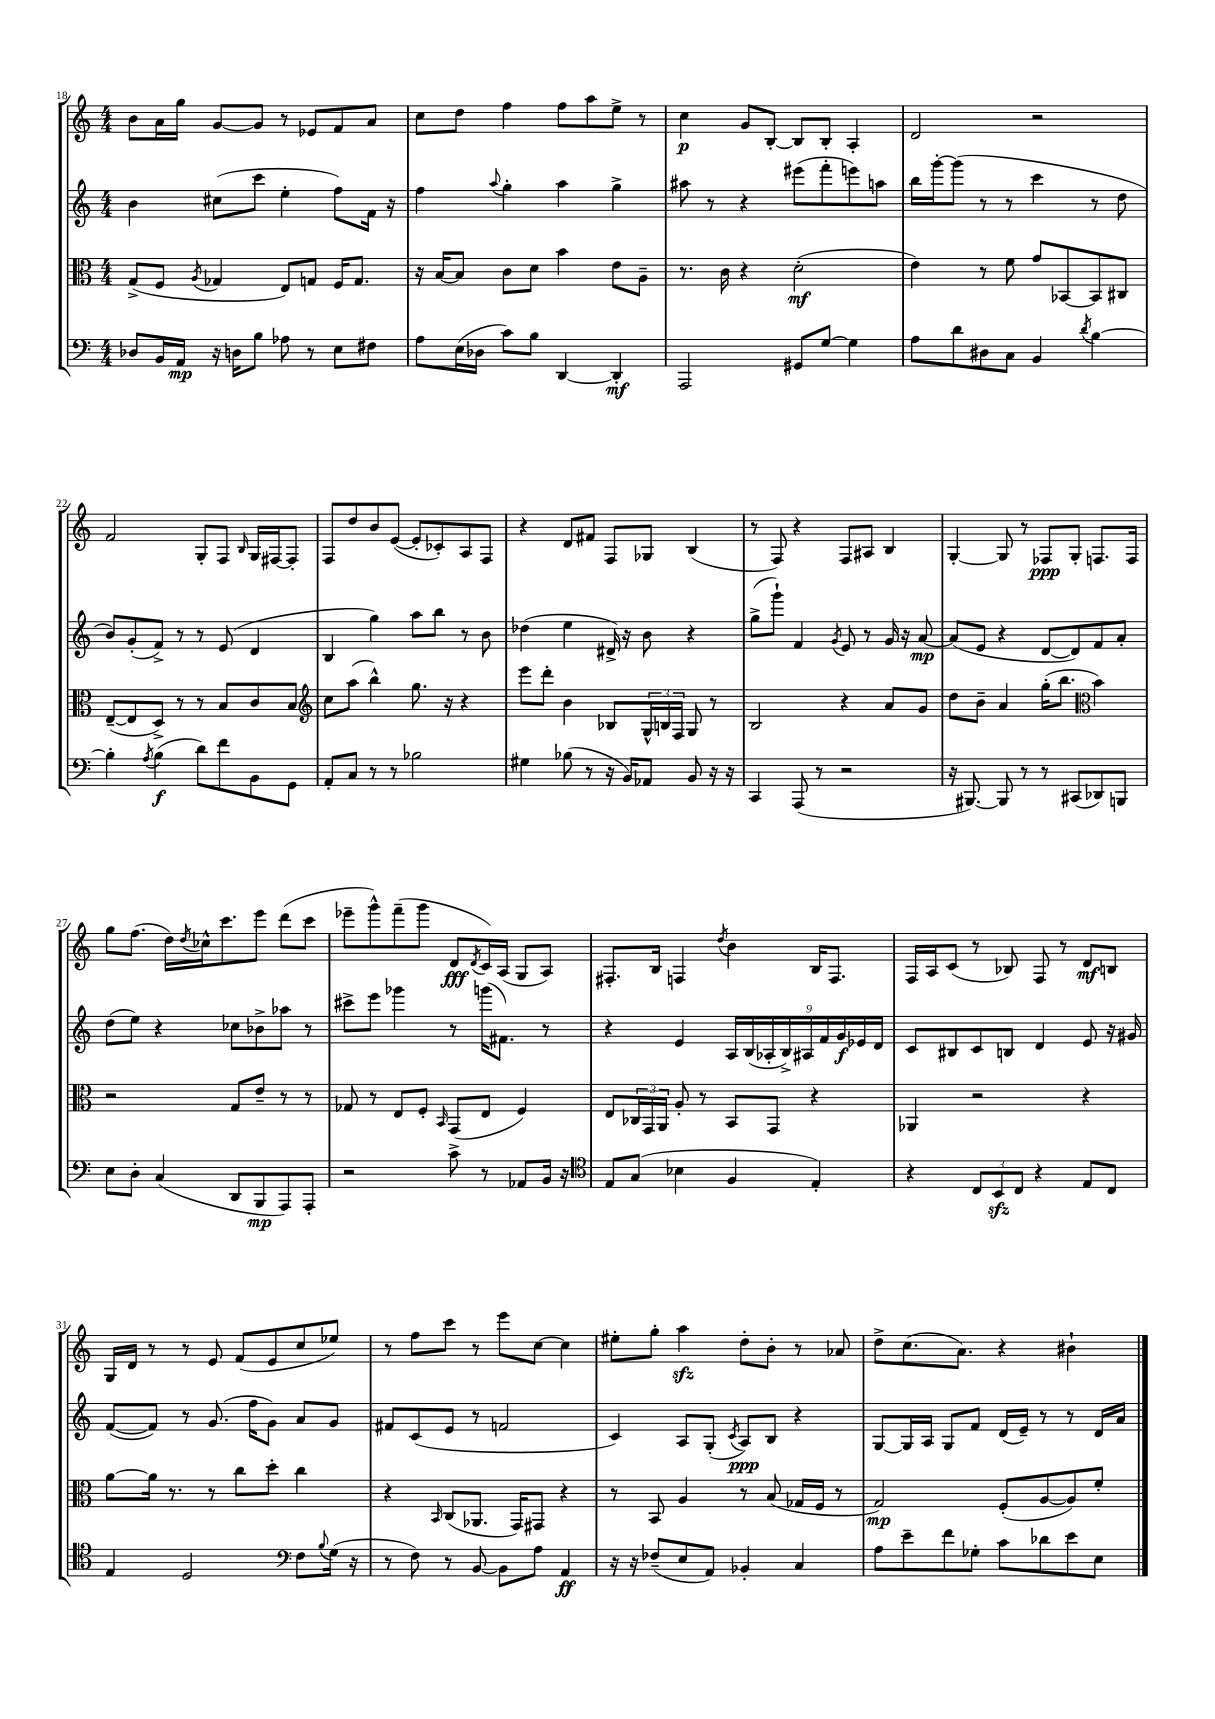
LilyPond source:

<<
\new StaffGroup <<
\new Staff = "s0" {
    \clef treble \key c \major \numericTimeSignature \time 4/4
    b'8 a'16 g''16 g'8~ g'8 r8 ees'8 f'8 a'8 |
    c''8 d''8 f''4 f''8 a''8 e''8-> r8 |
    c''4\p g'8 b8~-. b8 b8-. a4-. |
    d'2 r2 |
    f'2 g8-. f8 \grace { b16 } g16 fis16~ fis8-. |
    f8 d''8 b'8 e'8~( e'8-. ces'8-.) a8 f8 |
    r4 d'8 fis'8 f8 ges8 b4( |
    r8 f8) r4 f8 ais8 b4 |
    g4~-. g8 r8 fes8\ppp g8-. f8. f16 |
    g''8 f''8.( d''16) \acciaccatura { d''8 } ces''16-^ c'''8. e'''8 d'''8( c'''8 |
    ees'''8-- g'''8-^) f'''8--( g'''8 d'8\fff \acciaccatura { d'8 } c'16) a16( g8 a8) |
    fis8.-. b16 f4 \acciaccatura { d''8 } b'4 b16 f8. |
    f16 a16 c'8( r8 bes8) f8 r8 d'8\mf b8 |
    g16 d'16 r8 r8 e'8 f'8( e'8 c''8 ees''8) |
    r8 f''8 c'''8 r8 e'''8 c''8~ c''4 |
    eis''8-. g''8-. a''4\sfz d''8-. b'8-. r8 aes'8 |
    d''8-> c''8.( a'8.) r4 bis'4-! \bar "|." |
}
\new Staff = "s1" {
    \clef treble \key c \major \numericTimeSignature \time 4/4
    b'4 cis''8( c'''8 e''4-. f''8) f'16 r16 |
    f''4 \appoggiatura { a''8 } g''4-. a''4 g''4-> |
    ais''8 r8 r4 eis'''8( f'''8-. e'''8) a''8 |
    b''16 g'''16~-. g'''8( r8 r8 c'''4 r8 d''8 |
    b'8) g'8-.( f'8->) r8 r8 e'8( d'4 |
    b4 g''4) a''8 b''8 r8 b'8 |
    des''4( e''4 dis'16->) r16 b'8 r4 |
    g''8->( g'''8-!) f'4 \acciaccatura { g'8 } e'8 r8 g'16 r16 a'8~\mp |
    a'8( e'8 r4 d'8~ d'8) f'8 a'8-. |
    d''8( e''8) r4 ces''8 bes'8-> aes''8 r8 |
    cis'''8-> e'''8 ges'''4 r8 g'''16( fis'8.) r8 |
    r4 e'4 \tuplet 9/8 { a16 b16( aes16-. b16->) ais16 f'16 g'16\f ees'16 d'16 } |
    c'8 bis8 c'8 b8 d'4 e'8 r16 gis'16 |
    f'8~( f'8) r8 g'8.( f''16 g'8) a'8 g'8 |
    fis'8 c'8( e'8 r8 f'2 |
    c'4) a8 g8-.( \acciaccatura { c'8 } a8\ppp) b8 r4 |
    g8~ g16 a16 g8 f'8 d'16( e'16--) r8 r8 d'16 a'16 \bar "|." |
}
\new Staff = "s2" {
    \clef alto \key c \major \numericTimeSignature \time 4/4
    g8->( f8 \acciaccatura { a8 } ges4 e8) g8 f16 g8. |
    r16 b16~ b8 c'8 d'8 b'4 e'8 a8-- |
    r8. c'16 r4 d'2-.\mf( |
    e'4) r8 f'8 g'8 bes,8~ bes,8 cis8 |
    e8~--( e8 d8->) r8 r8 b8 c'8 b8 |
    \clef treble c''8 a''8( b''4-^) g''8. r16 r4 |
    e'''8 d'''8-. b'4 bes8 \tuplet 3/2 { g16-^ b16 f16 } g8 r8 |
    b2 r4 a'8 g'8 |
    d''8 b'8-- a'4 g''16-.( b''8. \clef alto b'4) |
    r2 g8 e'8-- r8 r8 |
    ges8 r8 e8 f8-. \grace { b,16 } g,8( e8 f4) |
    e8 \tuplet 3/2 { ces16 g,16 a,16 } a8-. r8 b,8 g,8 r4 |
    aes,4 r2 r4 |
    a'8~ a'16 r8. r8 c''8 d''8-. c''4 |
    r4 \grace { b,16 } c8( aes,8. g,16) gis,8 r4 |
    r8 b,8 a4 r8 b8( ges16 f16 r8 |
    g2\mp) f8-.( a8~ a8) f'8-. \bar "|." |
}
\new Staff = "s3" {
    \clef bass \key c \major \numericTimeSignature \time 4/4
    des8 b,16 a,16\mp r16 d16 b8 aes8 r8 e8 fis8 |
    a8 e16( des16 c'8) b8 d,4~ d,4-.\mf |
    a,,2 gis,8 g8~ g4 |
    a8 d'8 dis8 c8 b,4 \acciaccatura { d'8 } b4~ |
    b4-. \acciaccatura { a8 } b4\f( d'8) f'8 b,8 g,8 |
    a,8-. c8 r8 r8 bes2 |
    gis4 bes8( r8 r16 b,16) aes,8 b,8 r16 r16 |
    c,4 a,,8( r8 r2 |
    r16 bis,,8.~) bis,,8 r8 r8 cis,8( des,8) b,,8 |
    e8 d8-. c4( d,8 b,,8\mp a,,8) a,,8-. |
    r2 c'8-> r8 aes,8 b,16 r16 |
    \clef tenor e8 g8( bes4 f4 e4-.) |
    r4 \tuplet 3/2 { c8 b,8\sfz c8 } r4 e8 c8 |
    e4 d2 \clef bass f8 \appoggiatura { b8 } g16( r16 |
    r8 f8) r8 b,8~ b,8 a8 a,4\ff |
    r16 r16 fes8--( e8 a,8) bes,4-. c4 |
    a8 e'8-- f'8 ges8-. c'8 des'8 e'8 e8 \bar "|." |
}
>>
>>
\layout { \context { \Score currentBarNumber = #18 } }
